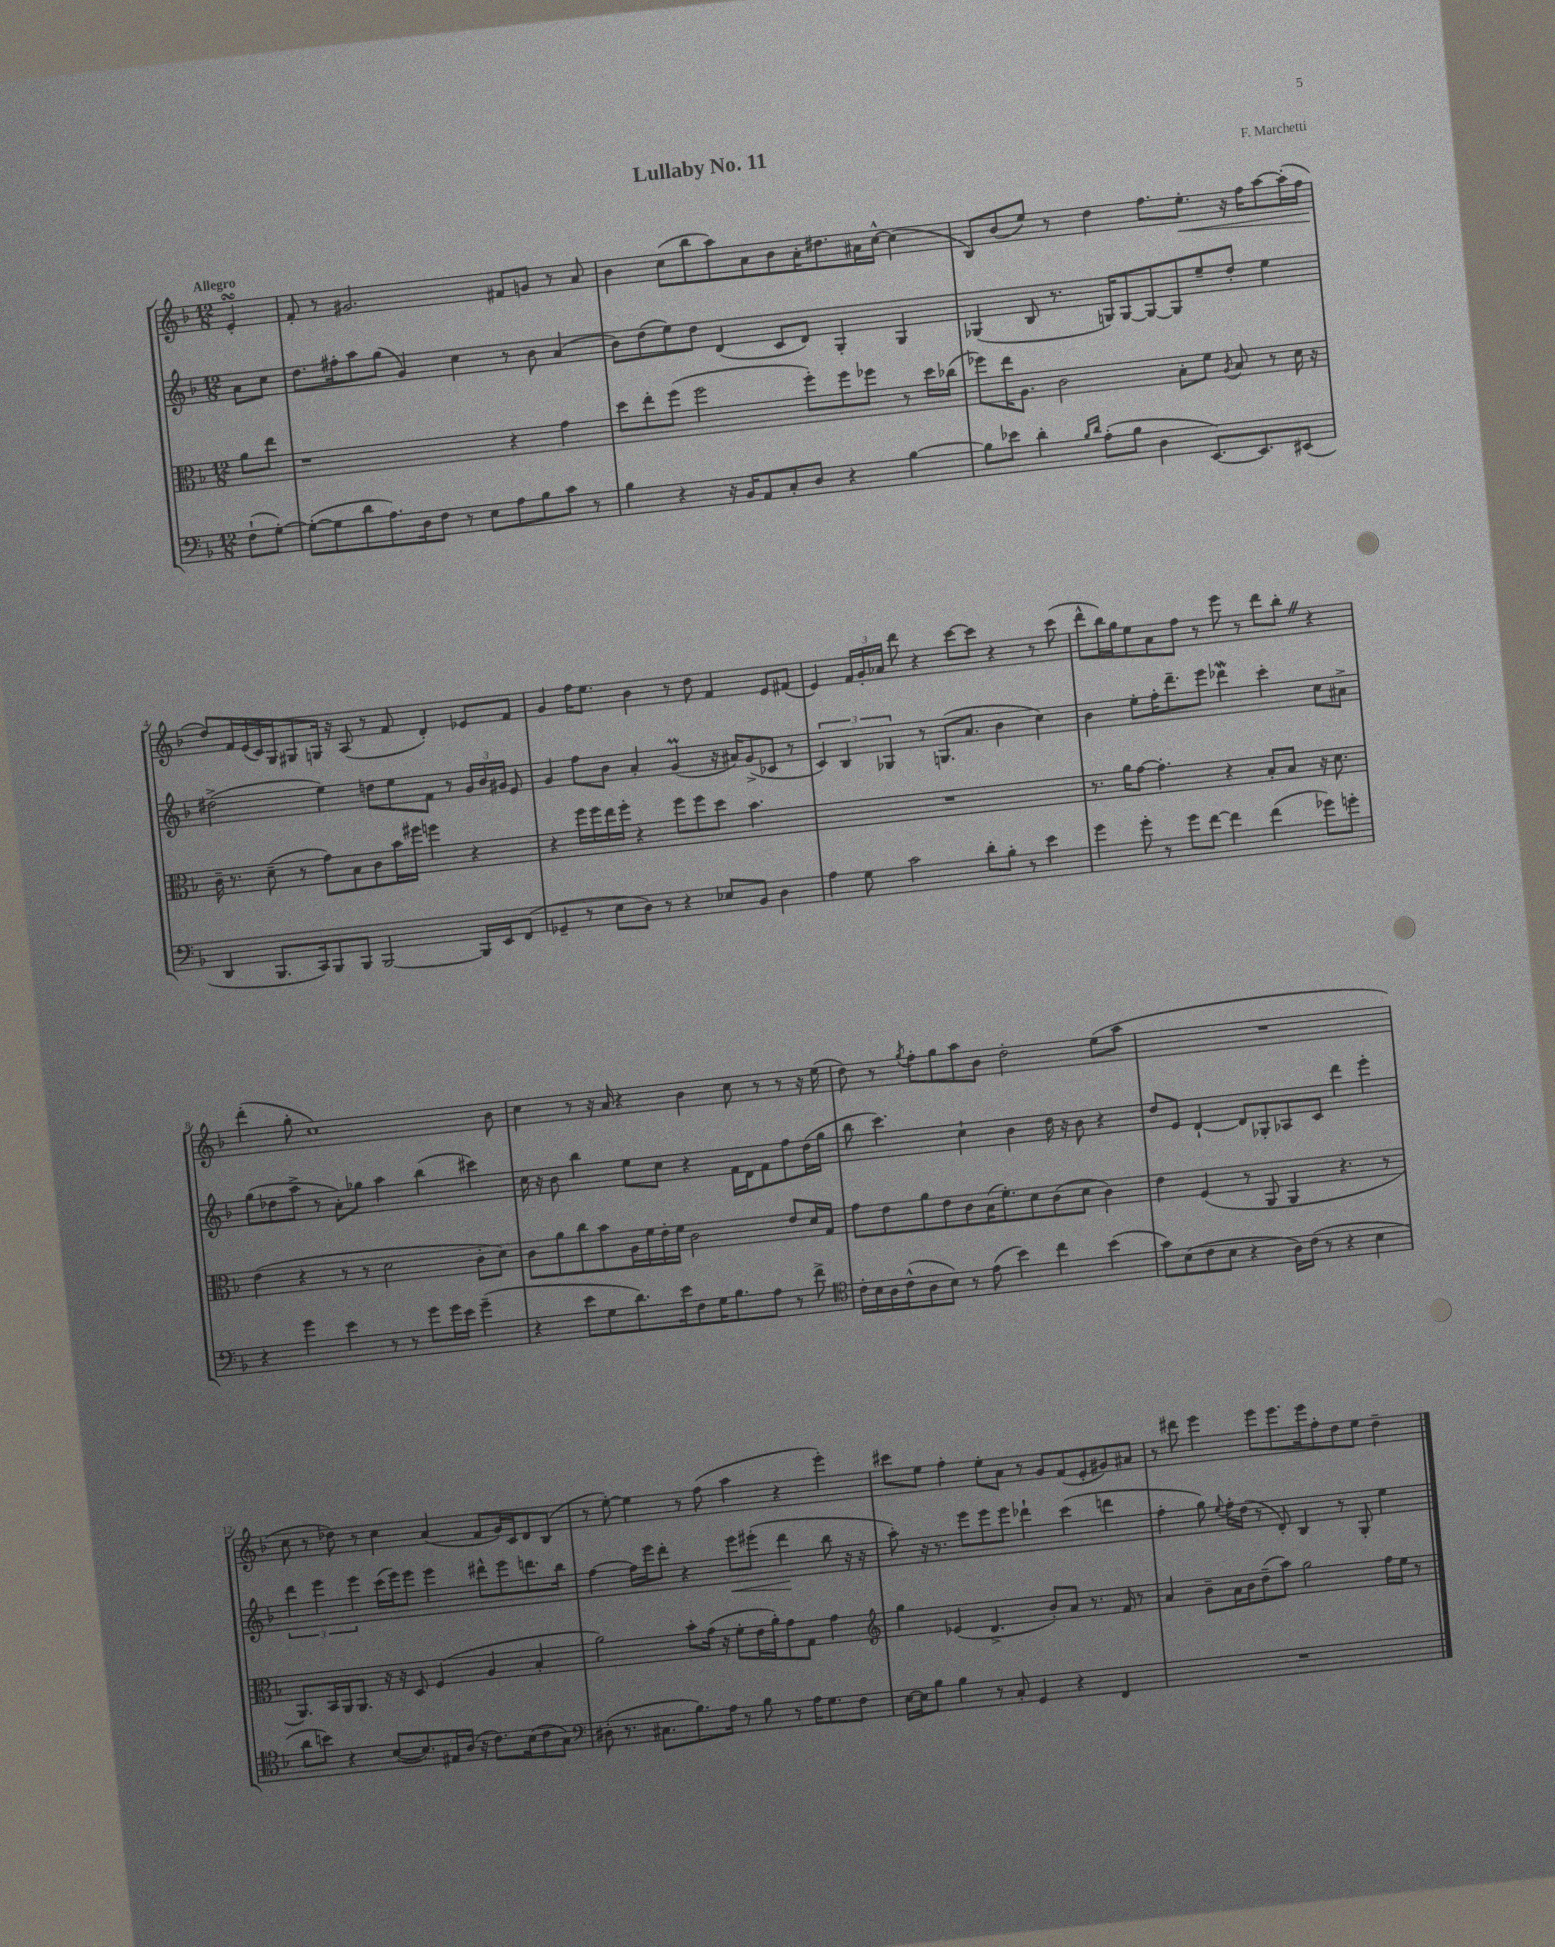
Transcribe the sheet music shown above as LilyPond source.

\header { title = "Lullaby No. 11" composer = "F. Marchetti" }
<<
\new StaffGroup <<
\new Staff = "s0" {
    \clef treble \key f \major \numericTimeSignature \time 12/8 \partial 4 \tempo "Allegro"
    \autoBeamOff e'4-.\turn |
    f'8-. r8 gis'2. fis'8[ g'8] r8 a'8 |
    bes'4 c''8[( bes''8 a''8) a'8 bes'8 a'16-. dis''8. ais'16 c''16]~-^ c''4( |
    bes8[) bes'8( e''8]) r8 d''4 f''8.[ e''8.]-.\< r16 f''16[ a''8~ a''16-.( f''16] |
    d''8[\!) f'16 e'16( c'16) g16 gis8 g16] r16 a8( r8 f'8 d'4-.) ees'8[ f'8] |
    g'4 f''16[ e''8.] bes'4 r8 d''8 f'4 e'8[ fis'8]( |
    e'4) \tuplet 3/2 { f'16[ g'16-. aes'16] } d'''8 r4 c'''8[~ c'''8] r4 r8 c'''8( |
    d'''8[-^ bes''16) g''16 e''8 a'8 f''8] r8 e'''8 r8 d'''8[ bes''8]-. \once \override BreathingSign.text = \markup { \musicglyph "scripts.caesura.straight" } \breathe r4 |
    d'''4-.( g''8-. c''1) bes'8 |
    c''4 r8 r16 a'16 r4 bes'4 c''8 r8 r8 r16 e''16( |
    d''8) r8 \acciaccatura { g''8 } f''8[-. g''8 a''8 bes'8] d''2-. e''8[( a''8] |
    R1. |
    c''8 r8 des''8) r8 c''4 a'4( f'8[ g'16) c'16 d'8 bes8]( |
    r8 e''8~-.) e''4 r8 f''8( a''4 r4 e'''4-.) |
    cis'''8[ e''8] f''4-. e''8[-. a'8] r8 g'8[ f'8( e'8-. gis'8) ais'8] |
    r8 dis'''8 e'''4 e'''8[ e'''8. e'''16 f''8-. d''8 e''8] d''4-- \bar "|." |
}
\new Staff = "s1" {
    \clef treble \key f \major \numericTimeSignature \time 12/8 \partial 4
    \autoBeamOff a'8[ c''8] |
    d''8.[ fis''16-. a''8 g''8]( g'4) c''4 r8 bes'8 a'4( |
    bes'8[) d''8( e''8) d''8] d'4( c'8[ d'8]) g4-. g4 |
    ges4( bes8 r8. g16[) g8~ g8~ g8 e''8-- d''8]-. e''4 |
    dis''2->( e''4) d''8[ e''8 f'8] r8 \tuplet 3/2 { g'16[ bes'16 gis'16] } e'8 |
    g'4 f''8[ bes'8] a'4-. g'4\prall( r16 ais'16[) g'8->( ces'8] r8 |
    \tuplet 3/2 { c'4) bes4 ges4 } r8 g8.[( a'8.] bes'4 c''4) |
    bes'4 e''8[-. f''16-. d'''8.-- e'''8] des'''4\mordent c'''4-. c''8[ ais'8]-> |
    g''8[( des''8 a''8]-> r8 a'8[-.) ges''8] a''4 bes''4( cis'''4) |
    c''16 r16 bes'8 bes''4 e''8[ c''8] r4 f'16[ d'16 f'8 f''8 d''16( g''16] |
    bes''8 c'''4.) c''4-! bes'4 d''16 r16 bes'8 r4 |
    d''8[ e'8] d'4~-! d'8[ ges8-. aes8 c'8] d'''4 e'''4-. |
    \tuplet 3/2 { d'''4 e'''4 e'''4 } c'''16[( e'''16) e'''8] e'''4 dis'''8[-^ e'''8 d'''8. bes''16] |
    f''4~ f''16[ e'''16 d'''8]-. r4 e'''8[\< eis'''8]-.( d'''4\! bes''8 r16 r16 |
    a''8-.) r16 r8. e'''8[ e'''8 e'''8] des'''4-! c'''4( d'''4 |
    f''4-. g''8) \appoggiatura { e''8 } f''16[-. d''16]( r8 d'8-.) bes4 r8 g8-. e''4 \bar "|." |
}
\new Staff = "s2" {
    \clef alto \key f \major \numericTimeSignature \time 12/8 \partial 4
    \autoBeamOff a'8[ e''8] |
    r1 r4 g'4 |
    d''8[ e''8-. f''8]( f''2 f''8[-.) f''8 fes''8] r8 d''16[ ces''16]( |
    fes''8[) e''16 a8.] c'2 bes8[-. f'8] \acciaccatura { a8 } bes8 r8 d'16 r16 |
    c'16-- r8. d'8--( r8 g'8[) bes8 c'8 bes'16 fis''16] f''4 r4 |
    r4 f''16[ f''16 e''16 f''16]-. r4 f''8[ f''8 d''8] bes'4. |
    R1. |
    r8. a'16[ g'8]~ g'4.-. r4 bes8[-. bes8] r16 d'8. |
    e'4( r4 r8 r8 d'2 c'8[-. d'8]) |
    c'8[ a'8 c''8 bes'8 a16 f'16 e'16-. f'16] c'2 e'8[ d'16 g16] |
    g'8[ e'8 a'8 e'8 c'8 bes16( f'8.-.) d'8 c'8( d'8] c'4) |
    e'4 f4( r8 a,8 a,4 r4. r8 |
    a,8.[) bes,16 a,16 a,8.] r16 r16 d8 f4( a4 bes4-. |
    a'2) bes'8[-. g'16]( r16 f'8[-. e'16 a'16-.) g'8 g8] g'4 |
    \clef treble g''4 ees'4( d'4.-> bes'8[-.) a'8] r8. f'16 r8 |
    a'4 bes'8[-- a'16 bes'16 d''8--( a''8]) g''2 f''16[ e''16] r8 \bar "|." |
}
\new Staff = "s3" {
    \clef bass \key f \major \numericTimeSignature \time 12/8 \partial 4
    \autoBeamOff f8[-!( g8]~-.) |
    g8[~-.( g8 d'8 a8.) d16 f8] r8 e8[ a8 bes8 c'8] r8 |
    bes4 r4 r16 bes,16[ a,8 c8-. d8] r4 bes4~ |
    bes8[ ees'8] d'4-. \grace { bes16[ d'16] } a8[-.( bes8] d4 e,8.[~) e,8. eis,8]( |
    d,4 bes,,8.[ c,16) bes,,8 bes,,8] bes,,2~ bes,,16[ e,16 f,8]( |
    ges,4-- r8 e8[ d8]) r8 r4 ees8[ bes,8] d4 |
    a4 g8 c'2 d'8[-. bes8]-. r8 e'4 |
    g'4 g'8-. r8 g'8[ f'8]~ f'4 f'4( ges'8[) g'8]-. |
    r4 g'4 e'4 r8 r8 g'8[ g'16 e'16] g'4--( |
    r4 e'8[ g8 d'8.) e'16 f8 g16 bes8. a8] r8 f'8-> |
    \clef tenor c'16[-. bes16 a16 c'16-^( a8 bes8]) r8 e'8( bes'4) c''4 bes'4( |
    g'8[) bes8( c'8 bes8] r4 a16[) c'16]( r8 r4 bes4 |
    a'8[ b'8]) r4 bes8[~( bes8.) eis16 a16]( r16 c'8.[) bes16( c'8 g8]) |
    \clef bass dis8-.( r8. cis8.[ bes8.) a16] r8 bes8 r8 a16[ g8. f8] |
    e16[~ e16 bes8] bes4 r8 c8-. g,4 r4 f,4 |
    R1. \bar "|." |
}
>>
>>
